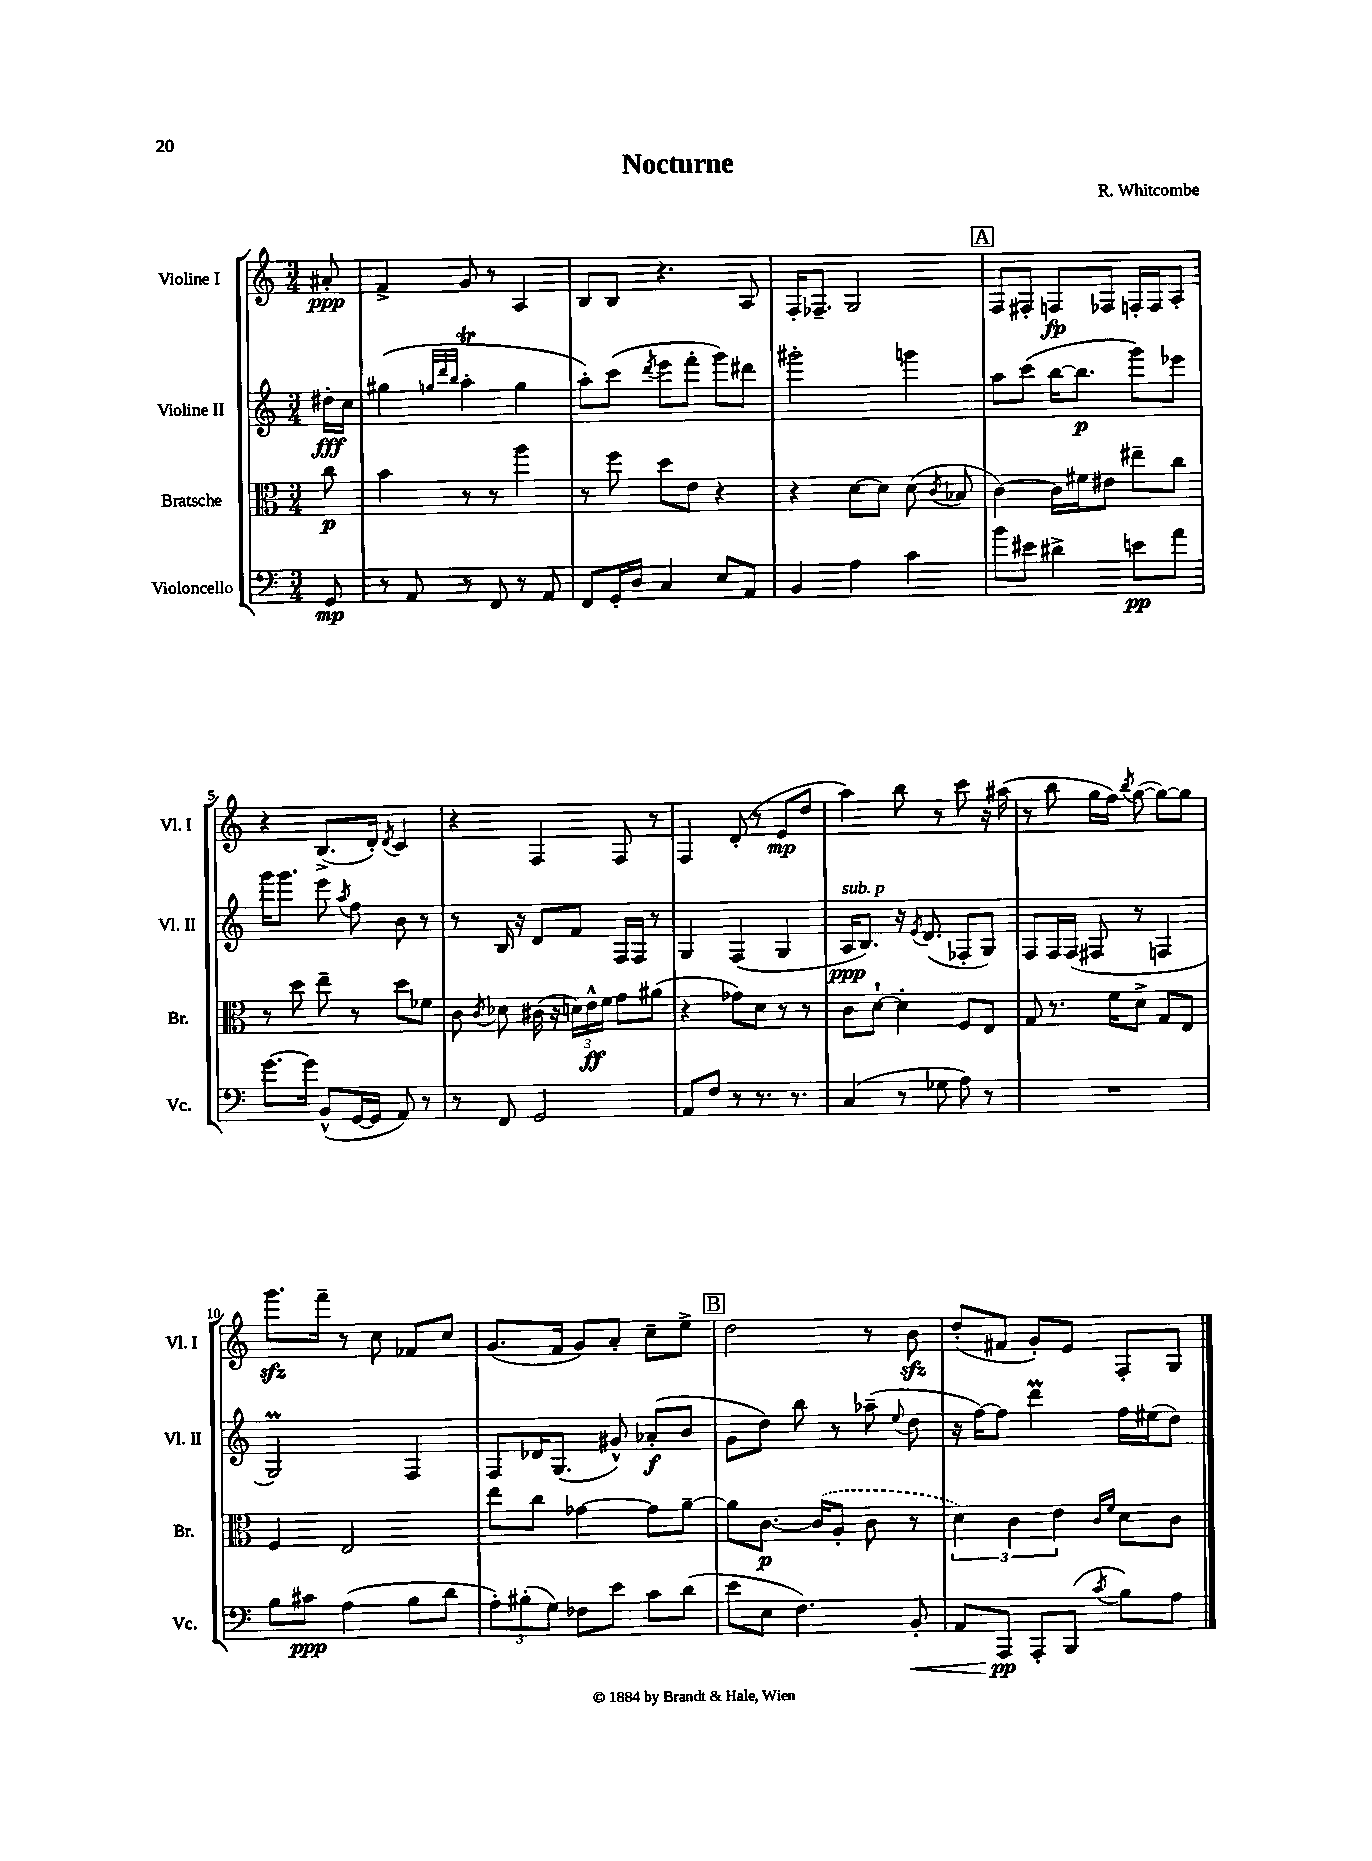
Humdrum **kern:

**kern	**kern	**kern	**kern
*staff4	*staff3	*staff2	*staff1
*clefF4	*clefC3	*clefG2	*clefG2
*k[]	*k[]	*k[]	*k[]
*M3/4	*M3/4	*M3/4	*M3/4
8GG	8cc	16dd#'	8a#'
.	.	16cc	.
=	=	=	=
8r	4b	(4gg#	4f^
8AA	.	.	.
.	.	32qqgg	.
.	.	32qqddd	.
.	.	32qqbb	.
8r	8r	4aa'	8g
8FF	8r	.	8r
8r	4aa	4gg	4A
8AA	.	.	.
=	=	=	=
8FF	8r	8aa')	8B
16GG'	8ff	(8ccc	8B
16D	.	.	.
.	.	8qddd	.
4C	8dd	8eee	4.r
.	8e	8fff'	.
8E	4r	8ggg)	.
8AA	.	8ddd#	8A
=	=	=	=
4BB	4r	2ggg#'	16F'
.	.	.	8.F-~
4A	[8d	.	2G
.	8d]	.	.
4c	(8d	4ggg	.
.	8qc	.	.
.	8B-	.	.
=	=	=	=
8b	[4c)	8aa	8F
8e#	.	(8ccc	8F#'
4d#^	16c]	[16bb	8F
.	16f#	8.bb]	.
.	8e#	.	8F-
8e	8ee#~	8ggg)	16F'
.	.	.	16F
8a	8cc	8eee-	8A'
=	=	=	=
[8.g	8r	16ggg	4r
.	.	8.ggg	.
.	8dd	.	.
16g]	.	.	.
(8BB^^	8ee~	8eee	(8.B^
.	.	8qaa	.
[16GG	8r	8ff	.
16GG]	.	.	16d')
.	.	.	8qd
8AA)	8dd	8b	4c
8r	8f-	8r	.
=	=	=	=
8r	8c	8r	4r
.	8qc	.	.
8FF	8d-	16B	.
.	.	16r	.
2GG	(16c#	8d	4F
.	16r	.	.
.	24d)	8f	.
.	24e^^	.	.
.	24f	.	.
.	8g	16F	8F
.	.	16F	.
.	(8a#	8r	8r
=	=	=	=
8AA	4r	4G	4F
8F	.	.	.
8r	8g-)	(4F	(8d'
8.r	8d	.	8r
.	8r	4G	8e
8.r	.	.	.
.	8r	.	8dd
=	=	=	=
(4C	8c	16A	4aa)
.	.	8.B)	.
.	[8d`	.	.
8r	4d']	16r	8bb
.	.	8qe	.
.	.	(8.d	.
8G-	.	.	8r
8A)	8F	8F-'	8ccc
8r	8E	8G)	16r
.	.	.	(16aa#
=	=	=	=
2.r	8G	8F	8r
.	8.r	16F	8bb
.	.	(16F	.
.	.	8F#	16gg
.	16f	.	16ff)
.	.	.	8qbb
.	8d^	8r	([8gg
.	8G	4F	8gg_)
.	8E	.	8gg]
=	=	=	=
8B	4F	2G)	8.ggg
8c#	.	.	.
.	.	.	16fff~
(4A	2E	.	8r
.	.	.	8cc
8B	.	4F	8f-
8d	.	.	8cc
=	=	=	=
12A')	8ee	8F	(8.g
(12B#'	.	.	.
.	8cc	16d-	.
12G)	.	.	.
.	.	(8.G	16f
8F-	[4g-	.	8g)
8e	.	8g#^^)	8a'
8c	8g-]	(8a-'	8cc~
(8d	[8a~	8b	8ee^
=	=	=	=
8e	8a]	8g	2dd
8E	[8.c	8dd)	.
4.F)	.	8bb	.
.	(16c]	.	.
.	8A'	8r	.
.	8c	(8aa-~	8r
.	.	8qqee	.
8BB'	8r	8dd	8b
=	=	=	=
8AA	6d)	16r	(8dd'
.	.	[16ff)	.
8AAA	.	8ff]	8f#
.	6c	.	.
8AAA'	.	4ddd	8g')
.	6e	.	.
(8BBB	.	.	8e
.	16qqc	.	.
8qc	16qqf	.	.
8B)	8d	16ff	8F'
.	.	(16ee#	.
8A	8c	8dd)	8G
==	==	==	==
*-	*-	*-	*-
